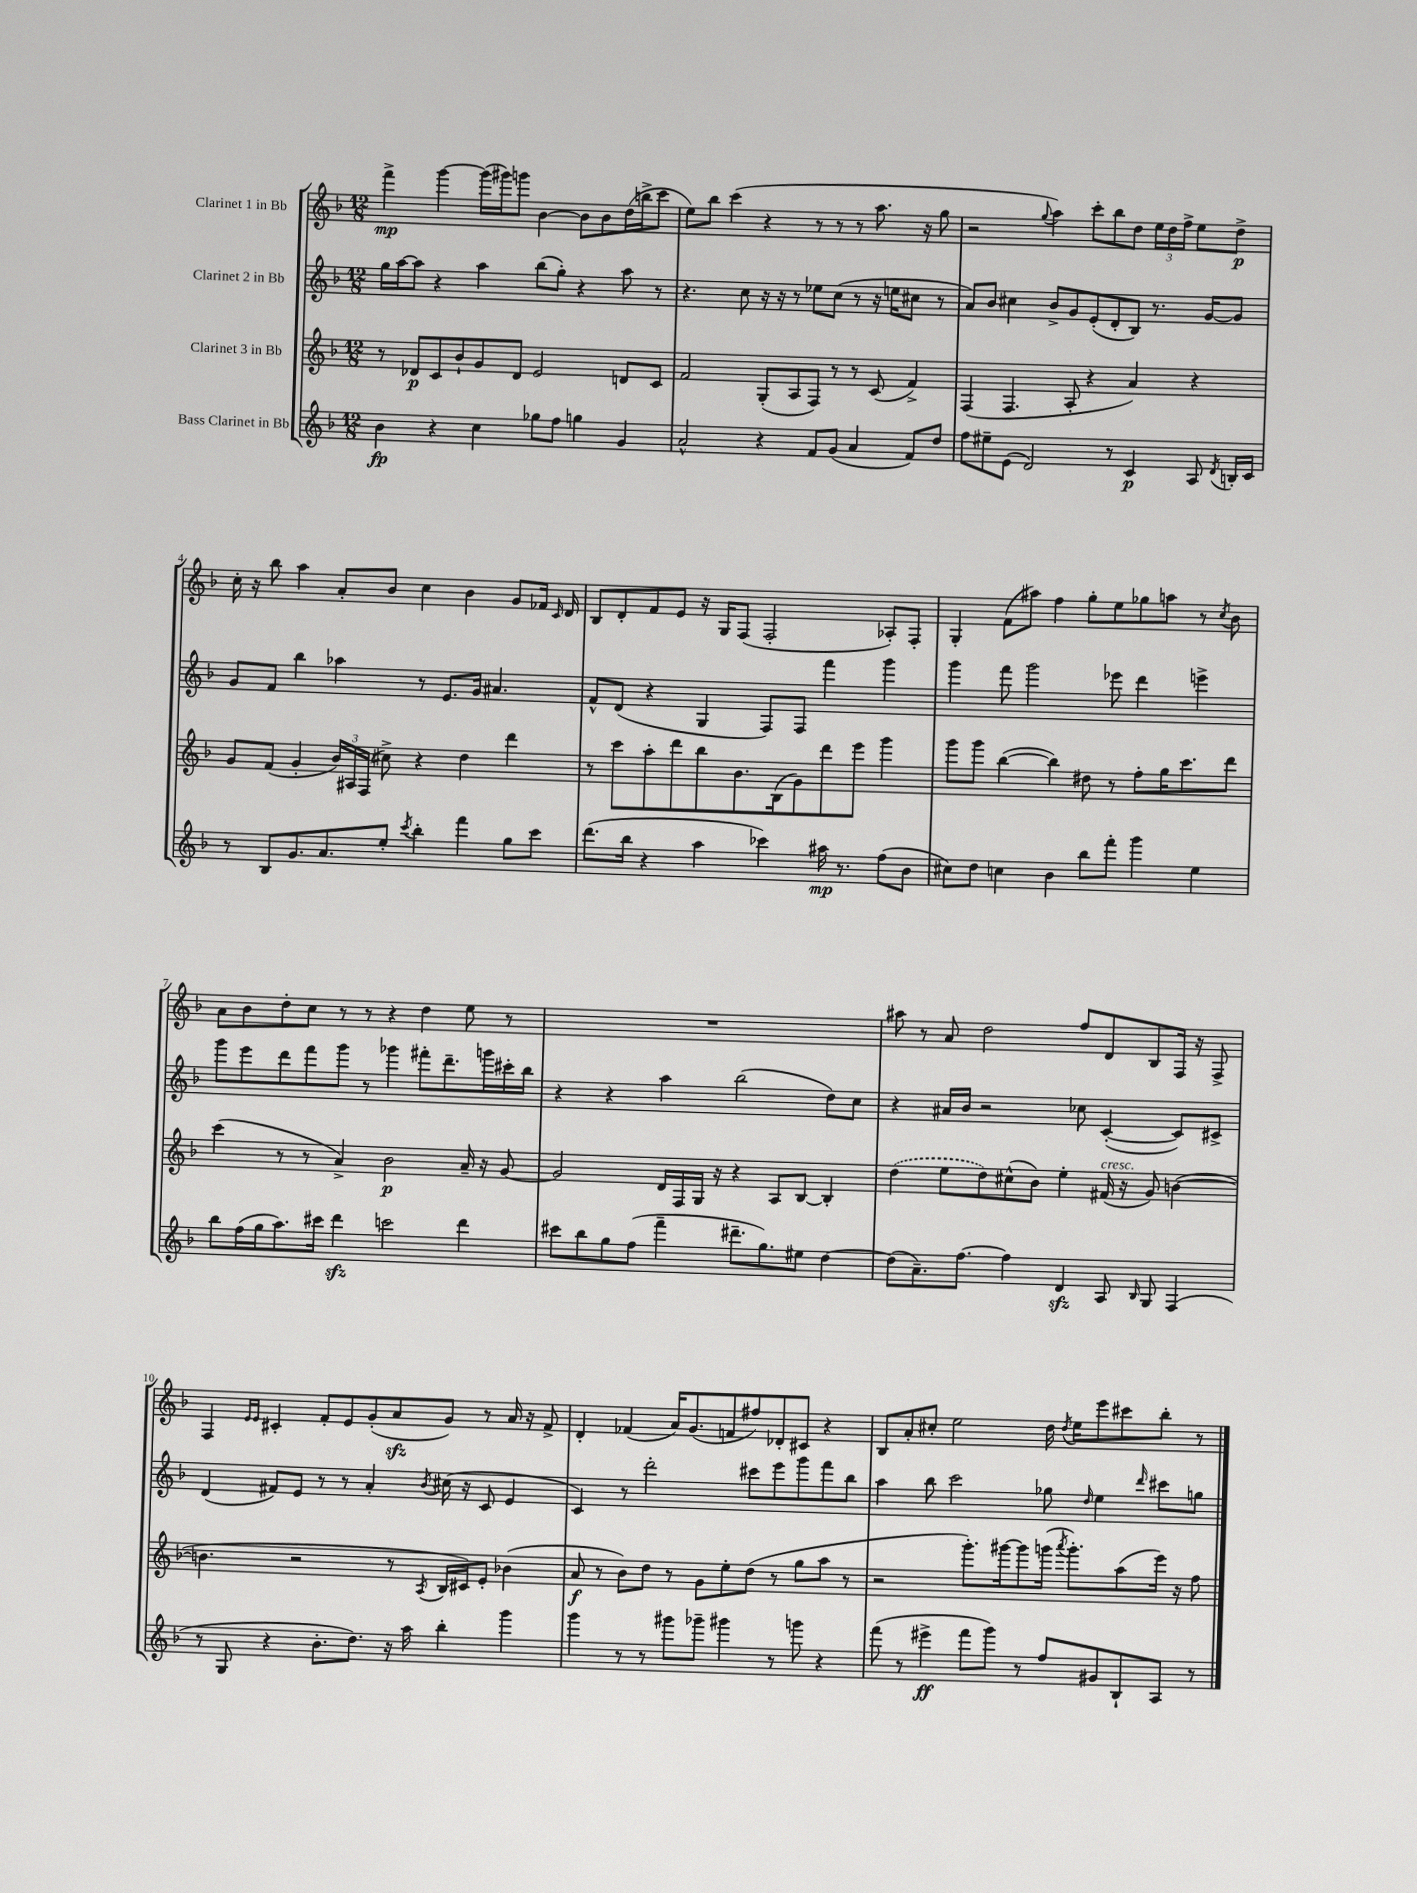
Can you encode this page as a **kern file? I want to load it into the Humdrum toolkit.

**kern	**dynam	**kern	**dynam	**kern	**kern	**dynam
*part4	*part4	*part3	*part3	*part2	*part1	*part1
*staff4	*staff4	*staff3	*staff3	*staff2	*staff1	*staff1
*I"Bass Clarinet in Bb	*	*I"Clarinet 3 in Bb	*	*I"Clarinet 2 in Bb	*I"Clarinet 1 in Bb	*
*clefG2	*	*clefG2	*	*clefG2	*clefG2	*
*k[b-]	*	*k[b-]	*	*k[b-]	*k[b-]	*
*M12/8	*	*M12/8	*	*M12/8	*M12/8	*
=1	=1	=1	=1	=1	=1	=1
4b-\	fp	8r	.	16gg\LL	4fff^\	mp
.	.	.	.	[16aa\J	.	.
.	.	8d-X/L	p	8aa\J]	.	.
4r	.	8c/	.	4r	[4ggg\	.
.	.	8b-`/	.	.	.	.
4cc\	.	8g/	.	4aa\	(16ggg\LL]	.
.	.	.	.	.	16ggg#X\J)	.
.	.	8d-/J	.	.	8gggn\J	.
8gg-X\L	.	2e/	.	(8bb-\L	[4b-\	.
8ff\J	.	.	.	8gg'\J)	.	.
4ggn\	.	.	.	4r	8b-\L]	.
.	.	.	.	.	8b-\	.
4g/	.	8dn/L	.	8aa\	(16dd\L	.
.	.	.	.	.	16bbn^\J	.
.	.	8c/J	.	8r	8ccc\J	.
=2	=2	=2	=2	=2	=2	=2
2a^^/	.	2f/	.	4.r	8ee\L)	.
.	.	.	.	.	8bb-\J	.
.	.	.	.	.	(4ccc\	.
.	.	.	.	8cc\	.	.
4r	.	(8G'/L	.	16r	4r	.
.	.	.	.	16r	.	.
.	.	8A/	.	8r	.	.
8f/L	.	8F/J)	.	8ee-X\L	8r	.
(8g/J	.	8r	.	(8cc\J	8r	.
4a/	.	8r	.	8r	8r	.
.	.	(8c/	.	16r	8.aa\	.
.	.	.	.	16een\KL	.	.
8f/L)	.	4f^/)	.	8cc#X\J	.	.
.	.	.	.	.	16r	.
8dd/J	.	.	.	8r	8gg\	.
=3	=3	=3	=3	=3	=3	=3
8ff\L	.	(4F/	.	8a/L)	2r	.
8ee#X~\	.	.	.	8b-/J	.	.
(8e\J	.	4.F/	.	4cc#X\	.	.
2d/)	.	.	.	.	.	.
.	.	.	.	.	8qqgg/	.
.	.	.	.	8b-^/L	4aa\)	.
.	.	8A'/	.	8g/	.	.
.	.	4r	.	(8e'/	8ccc'\L	.
8r	.	.	.	8d'/	8bb-\	.
4c/	p	4a/)	.	8B-/J)	8dd\J	.
.	.	.	.	8.r	24ee\LL	.
.	.	.	.	.	24dd\	.
.	.	.	.	.	24ff^\JJ	.
8A/	.	4r	.	.	8ee\L	.
.	.	.	.	[16g/KL	.	.
8qd/	.	.	.	.	.	.
16Bn'/LL	.	.	.	8g/J]	8dd^\J	p
16c/JJ	.	.	.	.	.	.
!!LO:LB:g=z
=4	=4	=4	=4	=4	=4	=4
8r	.	8g/L	.	8g/L	16cc'\	.
.	.	.	.	.	16r	.
8B-/L	.	(8f/J	.	8f/J	8bb-\	.
8.g/	.	4g'/	.	4bb-\	4aa\	.
8.a/	.	.	.	.	.	.
.	.	24b-/LL)	.	4aa-X\	8a'/L	.
.	.	24A#X/	.	.	.	.
.	.	(24F/JJ	.	.	.	.
8ee'/J	.	8cc#X^\)	.	.	8b-/J	.
8qccc/	.	.	.	.	.	.
4bb-'\	.	4r	.	8r	4cc\	.
.	.	.	.	8.e/L	.	.
4fff\	.	4dd\	.	.	4b-\	.
.	.	.	.	16g/Jk	.	.
.	.	.	.	4.a#X/	.	.
8gg\L	.	4ddd\	.	.	8g/L	.
8ccc\J	.	.	.	.	16f-X/Jk	.
.	.	.	.	.	16qqc/	.
.	.	.	.	.	16d/	.
=5	=5	=5	=5	=5	=5	=5
(8.ddd\L	.	8r	.	8f^^/L	8B-/L	.
.	.	8ccc\L	.	(8d/J	8d'/	.
16bb-\Jk	.	.	.	.	.	.
4r	.	8aa'\	.	4r	8f/	.
.	.	8ddd\	.	.	8e/J	.
4aa\	.	8bb-\	.	4G/	16r	.
.	.	.	.	.	16G/KL	.
.	.	8.b-\	.	.	(8F/J	.
4ccc-X\)	.	.	.	8F/L)	2F'/	.
.	.	(16B-\k	.	.	.	.
.	.	8g\)	.	8F/J	.	.
16aa#X\	mp	8ddd\	.	4fff\	.	.
8.r	.	.	.	.	.	.
.	.	8eee\J	.	.	.	.
(8ff\L	.	4ggg\	.	4ggg\	8A-X'/L)	.
8b-\J	.	.	.	.	8F'/J	.
=6	=6	=6	=6	=6	=6	=6
8cc#X\L)	.	8ggg\L	.	4ggg\	4G'/	.
8dd\J	.	8ggg\J	.	.	.	.
4ccn\	.	([4bb-\	.	8fff\	(8f\L	.
.	.	.	.	2ggg\	8aa#X\J)	.
4b-\	.	4bb-\])	.	.	4ff\	.
8bb-\L	.	8dd#X\	.	.	8gg'\L	.
8fff'\J	.	8r	.	8eee-X\	8ee\	.
4ggg\	.	8ff'\L	.	4ddd\	8gg-X\	.
.	.	16gg\K	.	.	8aan\J	.
.	.	8.ccc\	.	.	.	.
4ee\	.	.	.	4eeen^\	8r	.
.	.	.	.	.	8qcc/	.
.	.	8ddd\J	.	.	8b-\	.
!!LO:LB:g=z
=7	=7	=7	=7	=7	=7	=7
8bb-\L	.	(4ccc\	.	8ggg\L	8a\L	.
(16ff\L	.	.	.	8eee\	8b-\	.
16gg\J	.	.	.	.	.	.
8.aa\)	.	8r	.	8ddd\	8dd'\	.
.	.	8r	.	8fff\	8cc\J	.
16ccc#X\Jk	.	.	.	.	.	.
4dddzz\	.	4a^/)	.	8ggg\J	8r	.
.	.	.	.	8r	8r	.
2cccn\	.	2b-\	p	4ggg-X\	4r	.
.	.	.	.	8fff#X'\L	4dd\	.
.	.	.	.	8.ddd~\	.	.
4ddd\	.	16a~/	.	.	8ee\	.
.	.	16r	.	16gggn\L	.	.
.	.	[8g/	.	16ccc#X'\	8r	.
.	.	.	.	16bb-\JJ	.	.
=8	=8	=8	=8	=8	=8	=8
8ccc#X\L	.	2g/]	.	4r	1.r	.
8bb-\	.	.	.	.	.	.
8gg\	.	.	.	4r	.	.
(8ff\J	.	.	.	.	.	.
4fff~\	.	16d/LL	.	4aa\	.	.
.	.	16F/	.	.	.	.
.	.	16G/JJ	.	.	.	.
.	.	16r	.	.	.	.
8.ddd#X~\L	.	4r	.	(2bb-\	.	.
8.gg\)	.	.	.	.	.	.
.	.	8A/L	.	.	.	.
8ee#X\J	.	[8B-/J	.	.	.	.
[4dd\	.	4B-'/]	.	8dd\L)	.	.
.	.	.	.	8cc\J	.	.
=9	=9	=9	=9	=9	=9	=9
(8dd\L]	.	(4dd\	.	4r	8aa#X\	.
8.a~\)	.	.	.	.	8r	.
.	.	8ee\L	.	16a#X/LL	8a/	.
[8.ff\J	.	.	.	16b-/JJ	.	.
.	.	8dd\)	.	2r	2dd\	.
4ff\]	.	(8cc#X^^\	.	.	.	.
.	.	8b-\J)	.	.	.	.
4dzz/	.	4ee'\	.	.	.	.
.	.	.	.	8cc-X\	8ff/L	.
!	!	!LO:TX:a:i:t=cresc.	!	!	!	!
8A/	.	(16f#X/	.	([4c'/	8d/	.
.	.	16r	.	.	.	.
16qqB-/	.	.	.	.	.	.
8G/	.	8g/)	.	.	8B-/	.
(4F/	.	([4bn\	.	8c/L])	16F/Jk	.
.	.	.	.	.	16r	.
.	.	.	.	8c#X^/J	8F^/	.
!!LO:LB:g=z
=10	=10	=10	=10	=10	=10	=10
8r	.	4.bn\]	.	(4d/	4F/	.
8G/	.	.	.	.	.	.
.	.	.	.	.	16qqe/LL	.
.	.	.	.	.	16qqe/JJ	.
4r	.	.	.	8f#X/L)	4c#X'/	.
.	.	2r	.	8e/J	.	.
8.b-'\L	.	.	.	8r	8f'/L	.
.	.	.	.	8r	8e/	.
8.dd\J)	.	.	.	.	.	.
.	.	.	.	4a'/	(8g'/	.
16r	.	8r	.	.	8azz/	.
16aa\	.	.	.	.	.	.
.	.	8qA/	.	8qb-/	.	.
4bb-'\	.	16B-/LL	.	(16cc#X\	8g/J)	.
.	.	16c#X/J)	.	16r	.	.
.	.	8e'/J	.	8c/	8r	.
4ggg\	.	(4b-X\	.	4e/	16a/	.
.	.	.	.	.	16r	.
.	.	.	.	.	8f^/	.
=11	=11	=11	=11	=11	=11	=11
4ggg\	.	8a/	f	4c/)	4d'/	.
.	.	8r	.	.	.	.
8r	.	8b-\L)	.	8r	(4f-X/	.
8r	.	8dd\J	.	2ddd'\	.	.
8ggg#X\L	.	8r	.	.	16a/KL)	.
.	.	.	.	.	(8.g/	.
8ggg-X~\J	.	8g\L	.	.	.	.
4ggg#X\	.	8ee'\	.	.	8fn/	.
.	.	(8dd\J	.	8ccc#X\L	8ff#X/)	.
8r	.	8r	.	8eee\	8d-X'/	.
8gggn\	.	8gg\L	.	8ggg\	8c#X/J	.
4r	.	8aa\J	.	8fff\	4r	.
.	.	8r	.	8bb-\J	.	.
=12	=12	=12	=12	=12	=12	=12
(8fff\	.	2r	.	4aa\	8B-/L	.
8r	.	.	.	.	8a'/	.
4eee#X^\	ff	.	.	8bb-\	8cc#X'/J	.
.	.	.	.	2ccc\	2ee\	.
8fff\L	.	8.ggg'\L)	.	.	.	.
8ggg\J)	.	.	.	.	.	.
.	.	[16ggg#X\k	.	.	.	.
8r	.	8ggg#\]	.	.	.	.
8ff/L	.	(16gggn\Jk	.	8gg-X\	16dd\	.
.	.	8qaaa/	.	.	8qdd/	.
.	.	8.ggg'\L)	.	.	16ee\KL	.
.	.	.	.	16qqdd/	.	.
8g#X/	.	.	.	4ee\	8eee\	.
8B-`/	.	(8aa\	.	.	8ccc#X\	.
.	.	.	.	16qqddd/	.	.
8A/J	.	16eee\Jk)	.	8ccc#X\L	8bb-'\J	.
.	.	16r	.	.	.	.
8r	.	8ff\	.	8ggn\J	8r	.
==	==	==	==	==	==	==
*-	*-	*-	*-	*-	*-	*-
